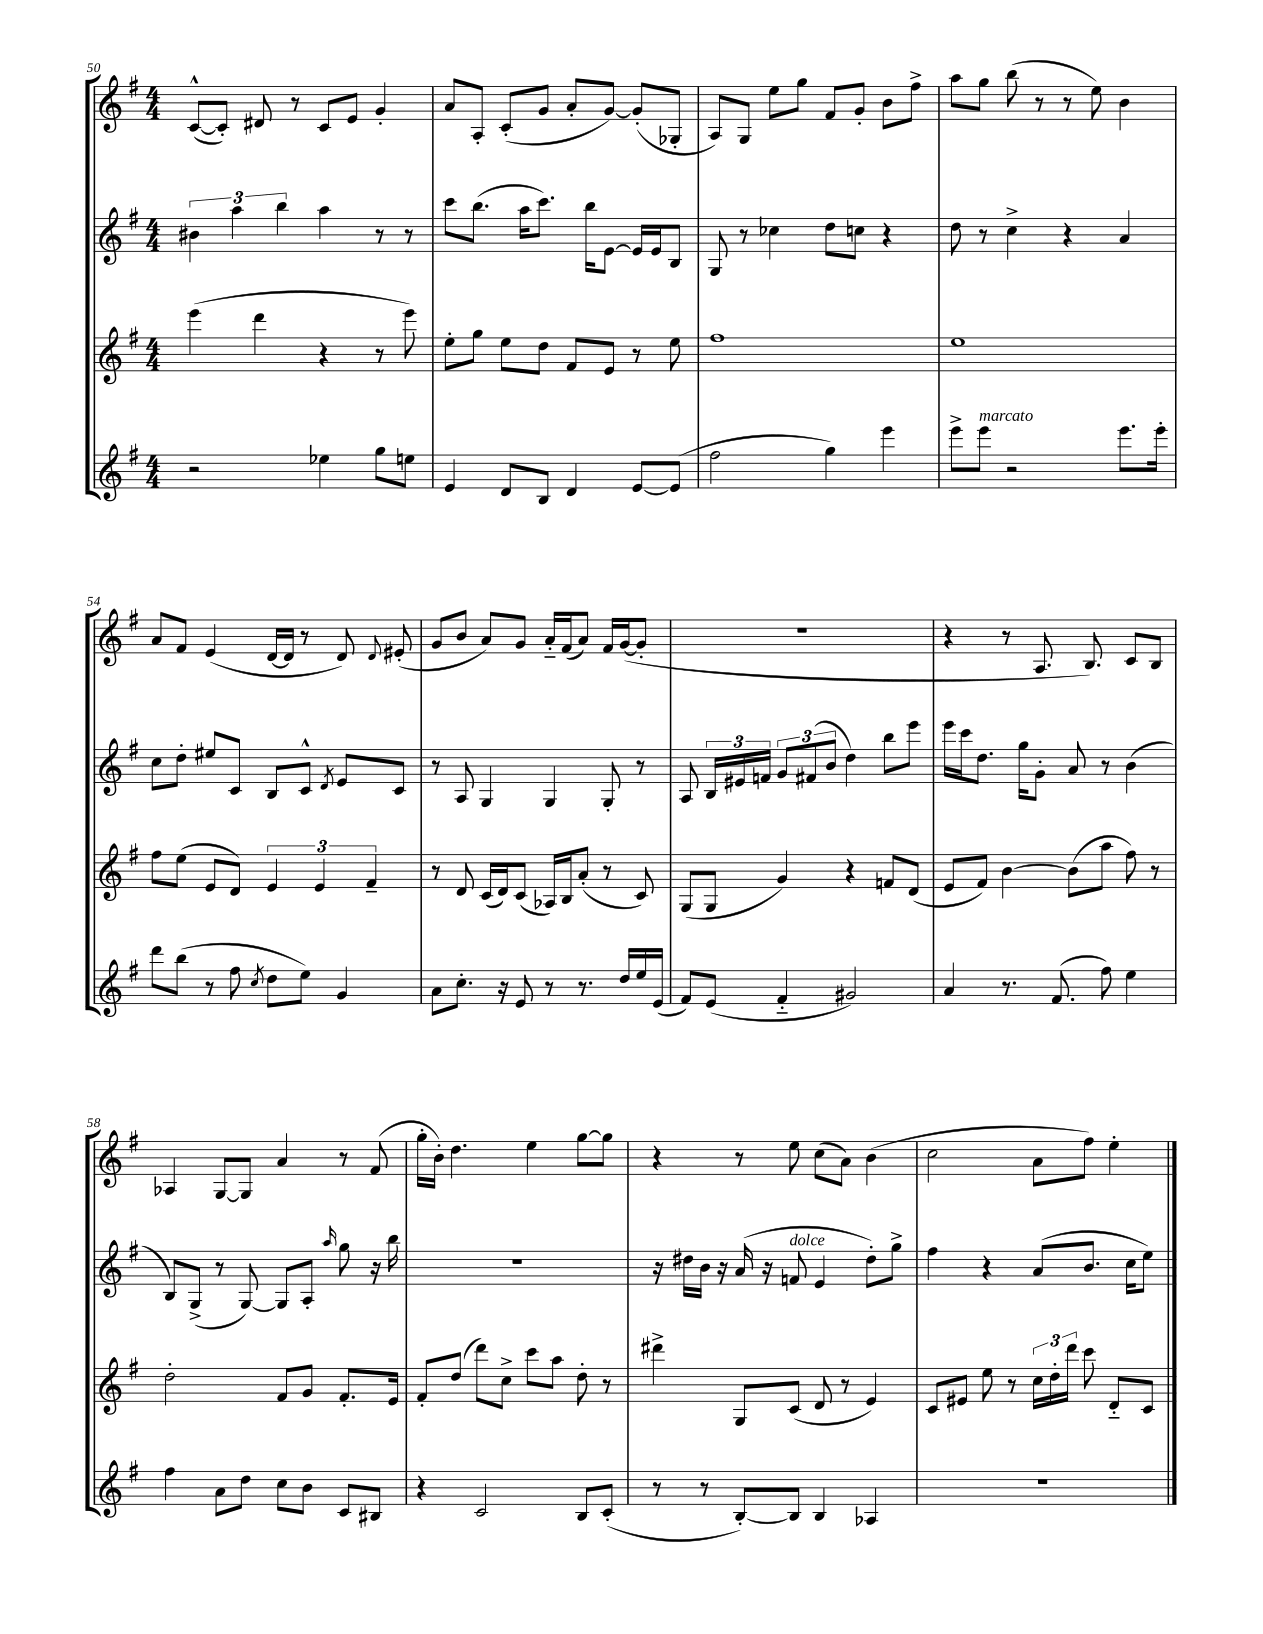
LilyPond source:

<<
\new StaffGroup <<
\new Staff = "s0" {
    \clef treble \key g \major \numericTimeSignature \time 4/4
    \autoBeamOff c'8[~-^( c'8]-.) dis'8 r8 c'8[ e'8] g'4-. |
    a'8[ a8]-. c'8[-.( g'8] a'8[-. g'8]~) g'8[-.( ges8]-. |
    a8[) g8] e''8[ g''8] fis'8[ g'8]-. b'8[ fis''8]-> |
    a''8[ g''8] b''8( r8 r8 e''8) b'4 |
    a'8[ fis'8] e'4( d'16[~ d'16] r8 d'8) \appoggiatura { d'8 } eis'8-.( |
    g'8[ b'8] a'8[) g'8] a'16[-_ fis'16( a'8]) fis'16[ g'16~( g'8]-. |
    r1 |
    r4 r8 a8. b8.) c'8[ b8] |
    aes4 g8[~ g8] a'4 r8 fis'8( |
    g''16[-. b'16]-.) d''4. e''4 g''8[~ g''8] |
    r4 r8 e''8 c''8[( a'8]) b'4( |
    c''2 a'8[ fis''8]) e''4-. \bar "|." |
}
\new Staff = "s1" {
    \clef treble \key g \major \numericTimeSignature \time 4/4
    \autoBeamOff \tuplet 3/2 { bis'4 a''4 b''4 } a''4 r8 r8 |
    c'''8[ b''8.]( a''16[ c'''8.]) b''16[ e'8]~ e'16[ e'16 b8] |
    g8 r8 ces''4 d''8[ c''8] r4 |
    d''8 r8 c''4-> r4 a'4 |
    c''8[ d''8]-. eis''8[ c'8] b8[ c'8]-^ \acciaccatura { d'8 } e'8[ c'8] |
    r8 a8 g4 g4 g8-. r8 |
    a8 \tuplet 3/2 { b16[ eis'16 f'16] } \tuplet 3/2 { g'8[ fis'8( b'8] } d''4) b''8[ e'''8] |
    e'''16[ c'''16 d''8.] g''16[ g'8]-. a'8 r8 b'4( |
    b8[) g8]->( r8 g8~) g8[ a8]-. \grace { a''16 } g''8 r16 b''16 |
    R1 |
    r16 dis''16[ b'16] r16 a'16( r16 f'8^\markup { \italic "dolce" } e'4 dis''8[-.) g''8]-> |
    fis''4 r4 a'8[( b'8.] c''16[ e''8]) \bar "|." |
}
\new Staff = "s2" {
    \clef treble \key g \major \numericTimeSignature \time 4/4
    \autoBeamOff e'''4( d'''4 r4 r8 e'''8) |
    e''8[-. g''8] e''8[ d''8] fis'8[ e'8] r8 e''8 |
    fis''1 |
    e''1 |
    fis''8[ e''8]( e'8[ d'8]) \tuplet 3/2 { e'4 e'4 fis'4-- } |
    r8 d'8 c'16[( d'16) c'8]( aes16[) b16 a'8]-.( r8 c'8) |
    g8[( g8] g'4) r4 f'8[ d'8]( |
    e'8[ fis'8]) b'4~ b'8[( a''8] fis''8) r8 |
    d''2-. fis'8[ g'8] fis'8.[-. e'16] |
    fis'8[-. d''8]( d'''8[) c''8]-> c'''8[ a''8] d''8-. r8 |
    dis'''4-> g8[ c'8]( d'8 r8 e'4) |
    c'8[ eis'8] e''8 r8 \tuplet 3/2 { c''16[ d''16-. d'''16] } c'''8 d'8[-_ c'8] \bar "|." |
}
\new Staff = "s3" {
    \clef treble \key g \major \numericTimeSignature \time 4/4
    \autoBeamOff r2 ees''4 g''8[ e''8] |
    e'4 d'8[ b8] d'4 e'8[~ e'8]( |
    fis''2 g''4) e'''4 |
    e'''8[-> e'''8]^\markup { \italic "marcato" } r2 e'''8.[ e'''16]-. |
    d'''8[ b''8]( r8 fis''8 \acciaccatura { c''8 } d''8[ e''8]) g'4 |
    a'8[ c''8.]-. r16 e'8 r8 r8. d''16[ e''16 e'16]( |
    fis'8[) e'8]( fis'4-_ gis'2) |
    a'4 r8. fis'8.( fis''8) e''4 |
    fis''4 a'8[ d''8] c''8[ b'8] c'8[ bis8] |
    r4 c'2 b8[ c'8]-.( |
    r8 r8 b8[~-.) b8] b4 aes4 |
    R1 \bar "|." |
}
>>
>>
\layout { \context { \Score currentBarNumber = #50 } }
